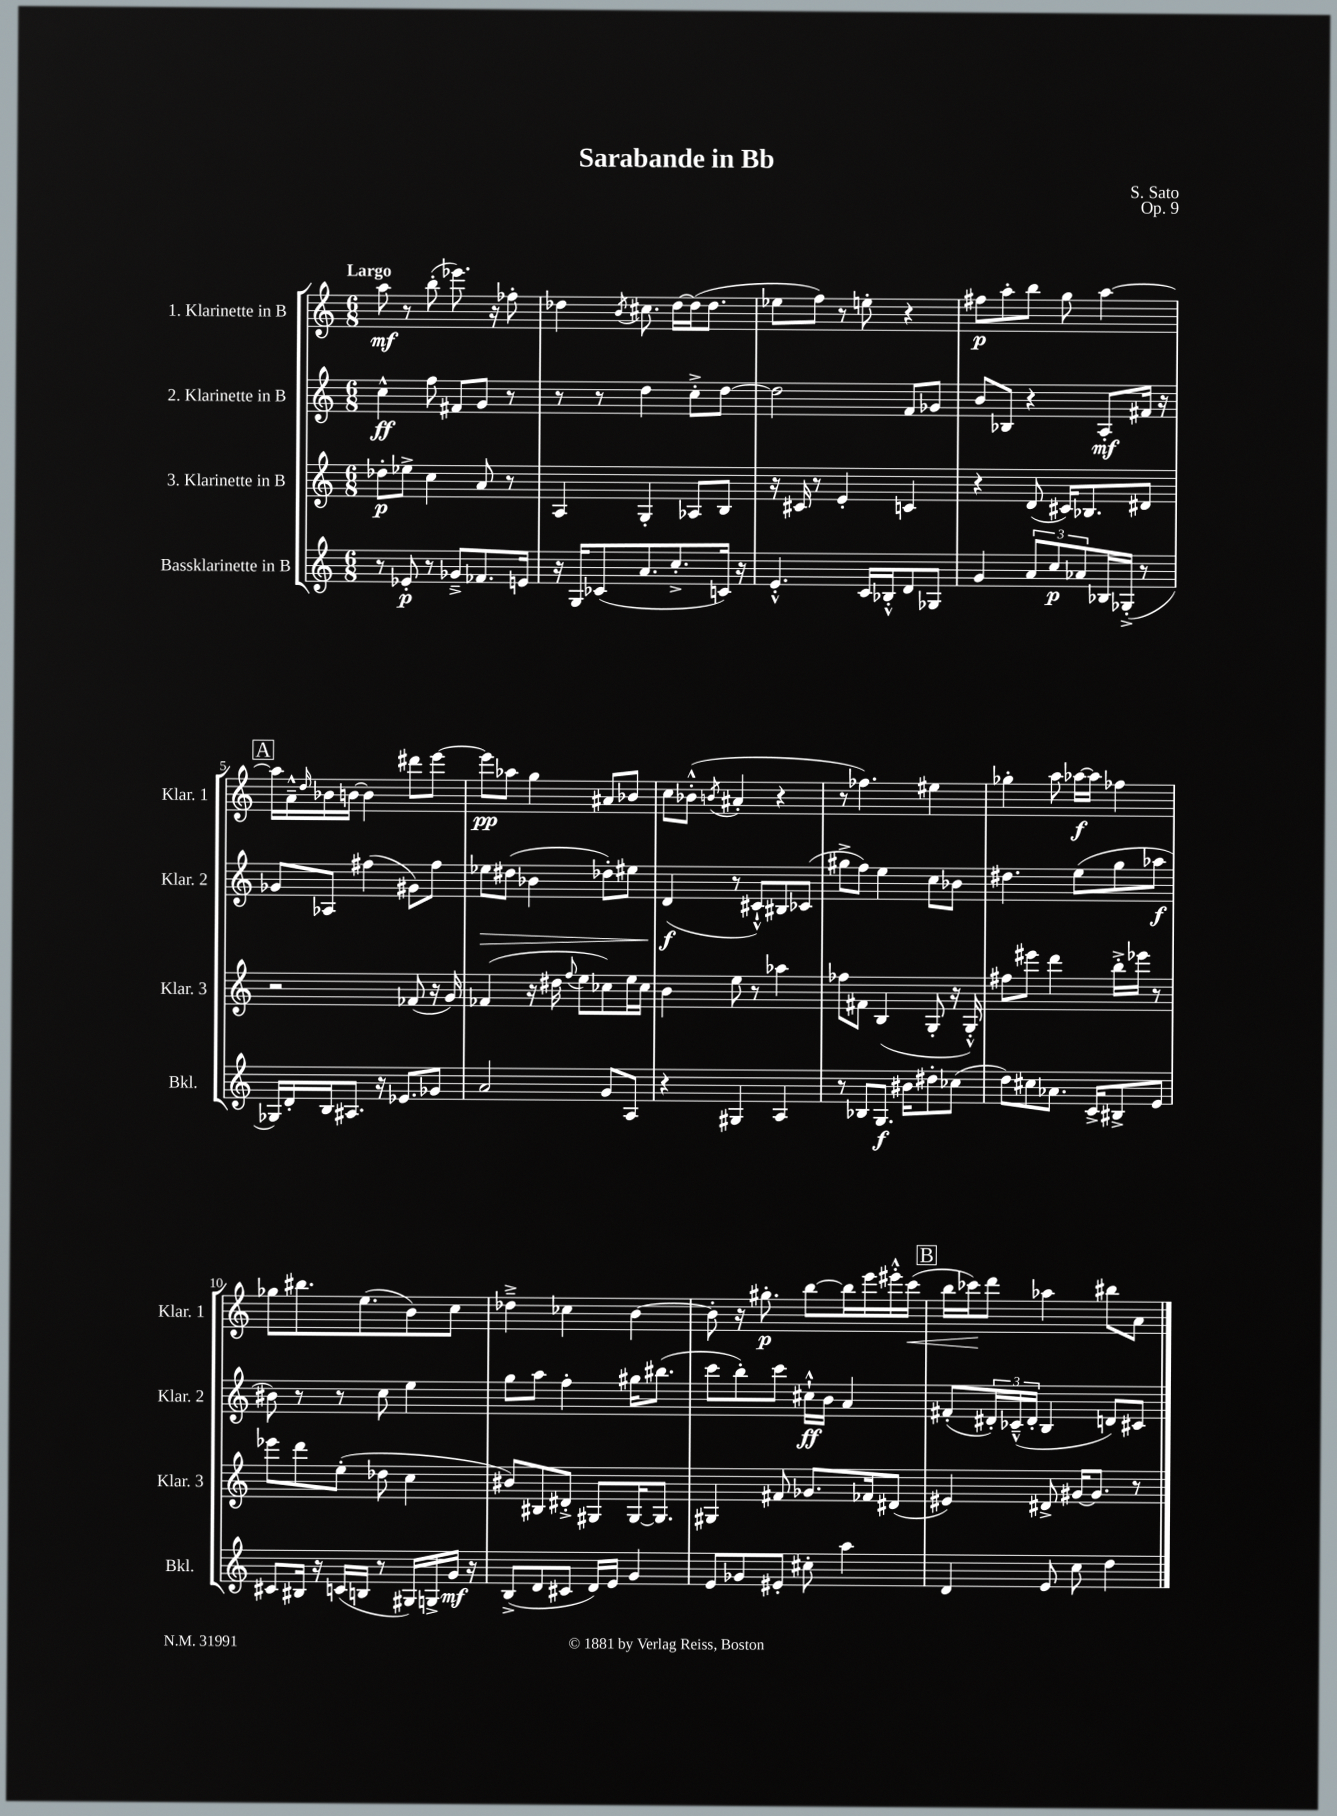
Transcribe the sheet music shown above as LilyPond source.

\header { title = "Sarabande in Bb" composer = "S. Sato" opus = "Op. 9" }
<<
\new StaffGroup <<
\new Staff = "s0" \with { instrumentName = "1. Klarinette in B" shortInstrumentName = "Klar. 1" } {
    \clef treble \key c \major \numericTimeSignature \time 6/8 \tempo "Largo"
    a''8\mf r8 b''8-.( ees'''8.) r16 fes''8-. |
    des''4 \acciaccatura { b'8 } cis''8. des''16~ des''16( des''8. |
    ees''8 f''8) r8 e''8-. r4 |
    fis''8\p a''8-. b''8 g''8 a''4~ |
    \mark \markup { \box "A" } a''16 a'16---^ \grace { d''16 } bes'16 b'16~ b'4 dis'''8 e'''8~ |
    e'''8\pp aes''8 g''4 ais'8 bes'8 |
    c''8 bes'8-.-^( \acciaccatura { b'8 } ais'4-. r4 |
    r8 fes''4.) eis''4 |
    ges''4-. a''8 aes''16~\f aes''16 fes''4 |
    ges''8 bis''8. e''8.( b'8) c''8 |
    des''4---> ces''4 b'4~ |
    b'8-. r16 gis''8.-.\p b''8~ b''16 e'''16 eis'''16-.-^ c'''16\<( |
    \mark \markup { \box "B" } b''16 ces'''16\!) d'''8 aes''4 bis''8 a'8 \bar "|." |
}
\new Staff = "s1" \with { instrumentName = "2. Klarinette in B" shortInstrumentName = "Klar. 2" } {
    \clef treble \key c \major \numericTimeSignature \time 6/8
    c''4-^\ff f''8 fis'8 g'8 r8 |
    r8 r8 d''4 c''8-.-> d''8~ |
    d''2 f'8 ges'8 |
    b'8 bes8 r4 a8-.\mf fis'16 r16 |
    \mark \markup { \box "A" } ges'8 aes8 fis''4( gis'8) fis''8 |
    ees''8\> dis''8( bes'4 des''8-.) eis''8 |
    d'4\f\!( r8 cis'8-!-^) bis8 ces'8( |
    gis''8-> f''8) e''4 c''8 bes'8 |
    dis''4. e''8( g''8 aes''8\f |
    bis'8) r8 r8 c''8 e''4 |
    g''8 a''8 f''4-. gis''16 bis''8.( |
    c'''8 b''8-.) c'''8 cis''16-!-^\ff b'16 a'4 |
    \mark \markup { \box "B" } fis'8-.( \tuplet 3/2 { dis'16-.) ces'16---^( dis'16-. } b4 d'8) cis'8 \bar "|." |
}
\new Staff = "s2" \with { instrumentName = "3. Klarinette in B" shortInstrumentName = "Klar. 3" } {
    \clef treble \key c \major \numericTimeSignature \time 6/8
    des''8-.\p ees''8-> c''4 a'8 r8 |
    a4 g4-. aes8 b8 |
    r16 cis'16 r8 e'4-. c'4 |
    r4 d'8( cis'16) bes8. dis'8 |
    \mark \markup { \box "A" } r2 fes'8( r16 g'16) |
    fes'4( r16 dis''16 \appoggiatura { f''8 } e''8 ces''8) e''16 ces''16 |
    b'4 e''8 r8 aes''4 |
    fes''8 fis'8 b4( g8-. r16 g16-.-^) |
    fis''8 eis'''8 d'''4 b''16-.-> ees'''16 r8 |
    ees'''8 d'''8 e''8-.( des''8 c''4 |
    bis'8) bis8 dis'8-.-> gis8 gis16~ gis8. |
    gis4 fis'8 ges'8. fes'16 dis'8( |
    \mark \markup { \box "B" } eis'4) dis'8-> gis'16~ gis'8. r8 \bar "|." |
}
\new Staff = "s3" \with { instrumentName = "Bassklarinette in B" shortInstrumentName = "Bkl." } {
    \clef treble \key c \major \numericTimeSignature \time 6/8
    r8 ees'8-.\p r8 ges'8---> fes'8. e'16 |
    r16 g16 ces'8( a'8. c''8.-.-> c'16) r16 |
    e'4.-.-^ c'16 bes16-.-^ d'8 ges8 |
    g'4 \tuplet 3/2 { a'8 c''8\p aes'8 } bes16 ges16-.->( r8 |
    \mark \markup { \box "A" } ges16) d'16-. b16 ais8. r16 ees'8. ges'8 |
    a'2 g'8 a8 |
    r4 gis4 a4 |
    r8 bes8 g8.\f bis'16 dis''8-. ces''8( |
    d''8) cis''8 aes'8. c'16-> bis8-> e'8 |
    cis'8 bis16 r16 c'16( b16 r8 gis16) g16-> g'16\mf r16 |
    b8->( d'8 cis'8 d'16) e'16 g'4 |
    e'8 ges'8 eis'8-. cis''8-. a''4 |
    \mark \markup { \box "B" } d'4 e'8 c''8 d''4 \bar "|." |
}
>>
>>
